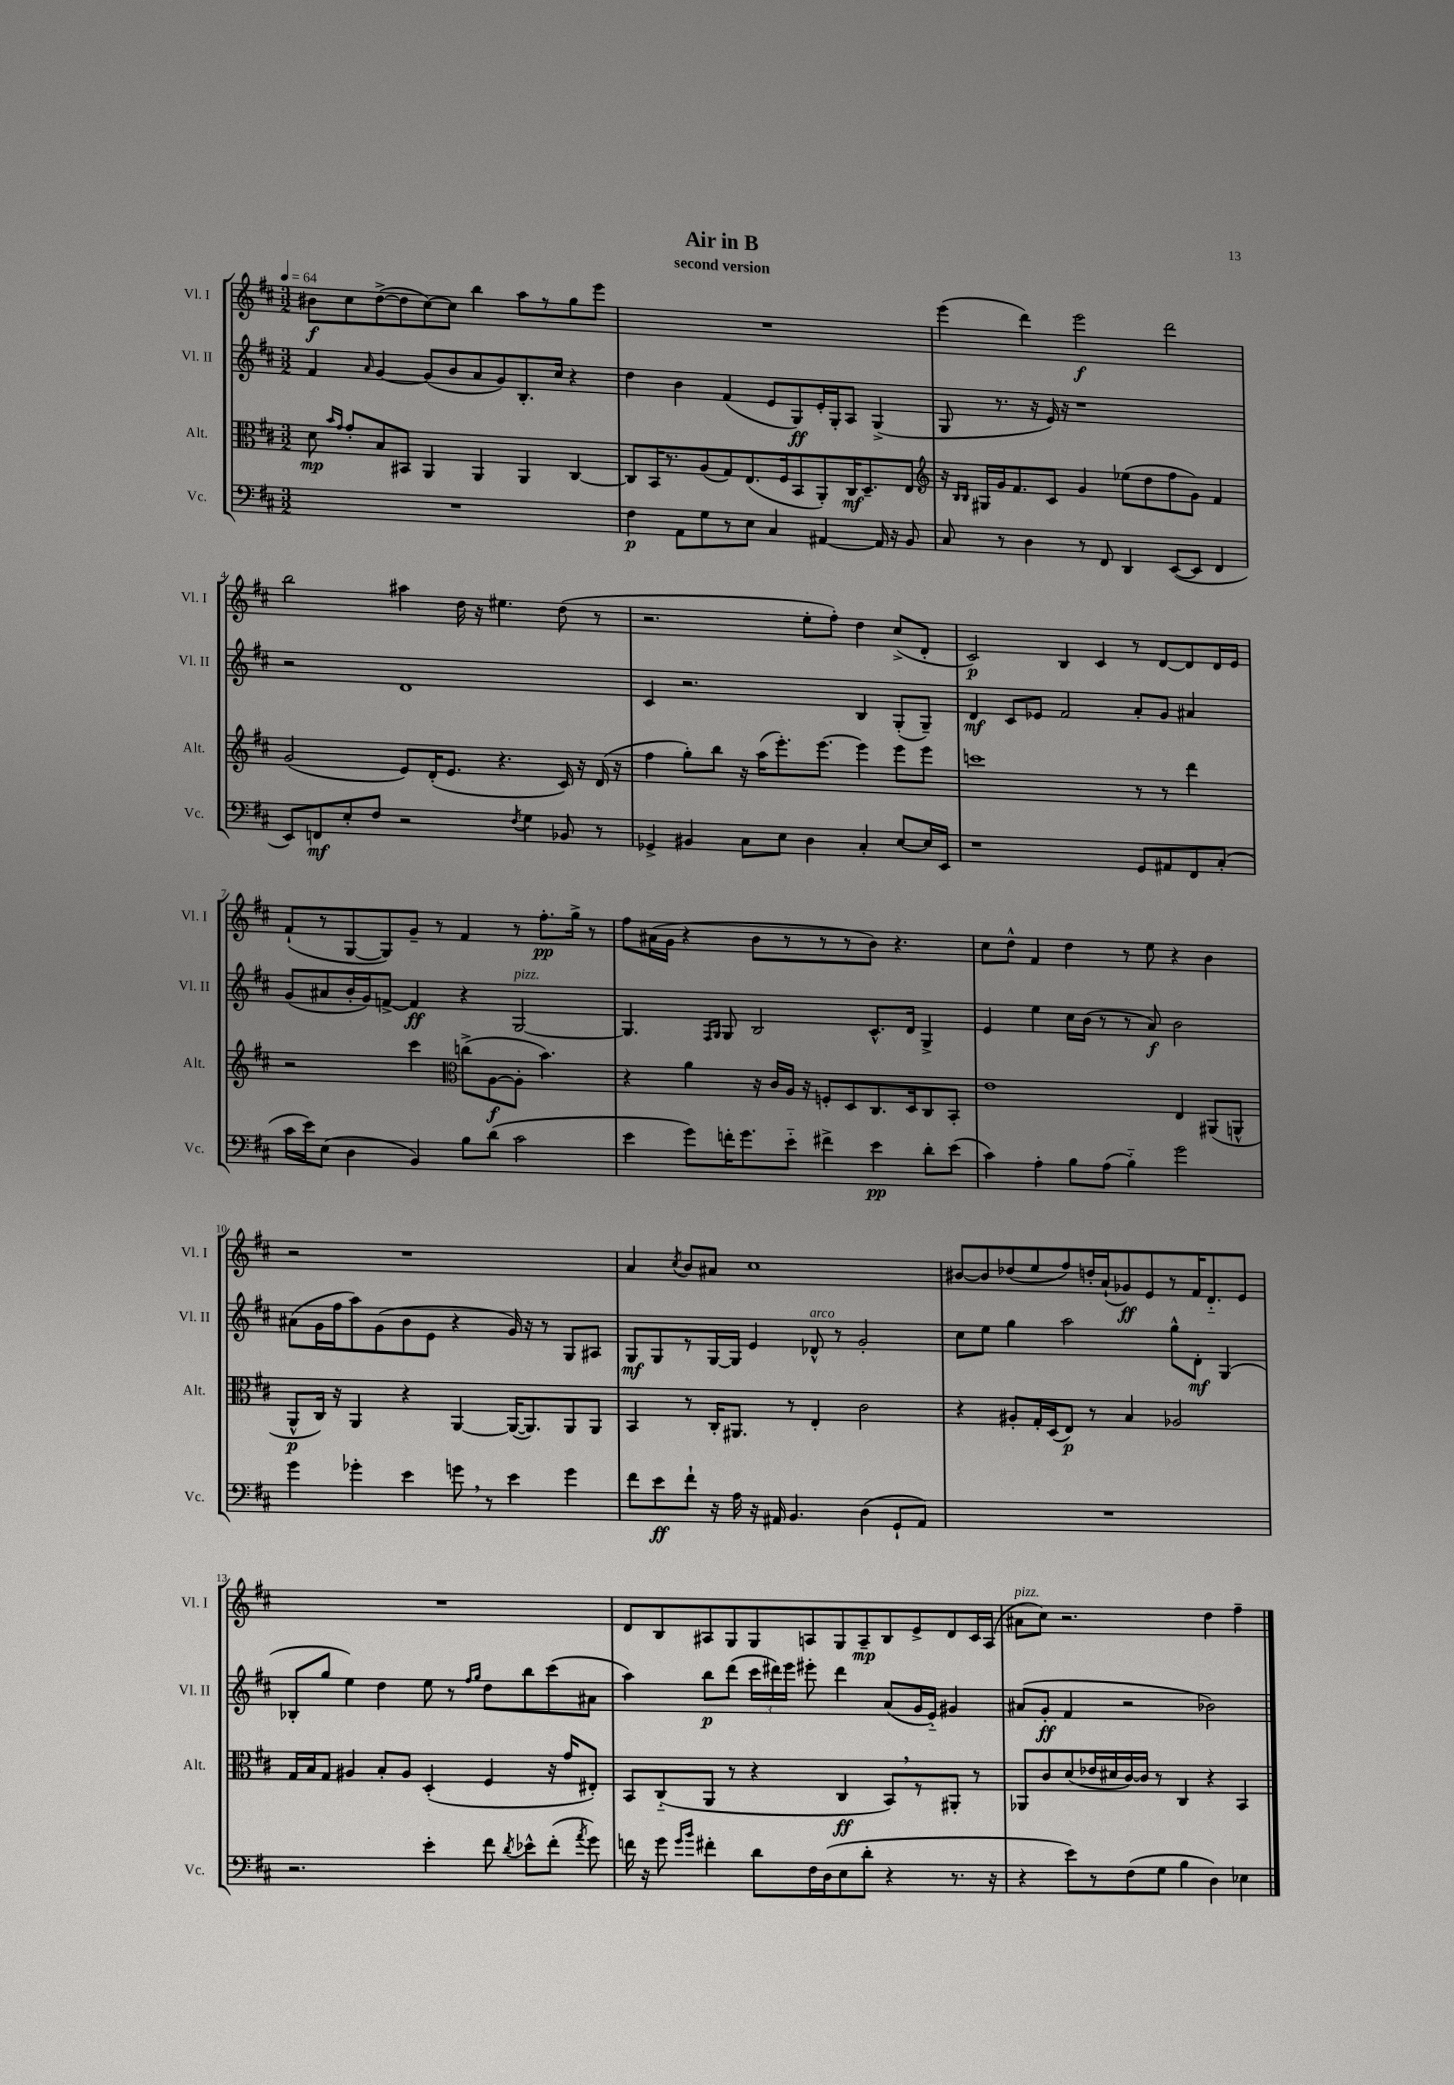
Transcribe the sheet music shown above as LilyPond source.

\header { title = "Air in B" subtitle = "second version" }
<<
\new StaffGroup <<
\new Staff = "s0" \with { instrumentName = "Vl. I" shortInstrumentName = "Vl. I" } {
    \clef treble \key d \major \numericTimeSignature \time 3/2 \tempo 4 = 64
    \autoBeamOff bis'8[\f cis''8 d''8~->( d''8 cis''8~) cis''8] b''4 a''8[ r8 g''8 e'''8] |
    R1. |
    e'''4( d'''4) e'''2\f d'''2 |
    b''2 ais''4 d''16 r16 eis''4. d''8( r8 |
    r2. e''8[-. fis''8]-.) d''4 cis''8[->( d'8]-. |
    cis'2\p) b4 cis'4 r8 d'8[~ d'8 d'16 e'16] |
    fis'8[-!( r8 g8~ g8) g'8]-- r8 fis'4 r8 fis''8.[-.\pp g''16]-> r8 |
    fis''8[ ais'16( g'16] r4 b'8[ r8 r8 r8 b'8]) r4. |
    cis''8[ d''8]-^ fis'4 d''4 r8 e''8 r4 b'4 |
    r2 r1 |
    a'4 \acciaccatura { cis''8 } b'8[ ais'8] cis''1 |
    bis'8[~ bis'8 des''8( e''8 fis''8) d''16-. a'16-!( ges'8\ff) e'8 r8 fis'16 d'8.-_ e'8] |
    R1. |
    d'8[ b8 ais8 g8 g8 a8 g8 a8--\mp b8 e'8-> d'8 cis'16 a16]( |
    ais'8[^\markup { \italic "pizz." } cis''8]) r2. d''4 fis''4-- \bar "|." |
}
\new Staff = "s1" \with { instrumentName = "Vl. II" shortInstrumentName = "Vl. II" } {
    \clef treble \key d \major \numericTimeSignature \time 3/2
    \autoBeamOff fis'4 \grace { a'16 } g'4~ g'8[( b'8 a'8 g'8) b8.-. cis''16] r4 |
    d''4 b'4 fis'4( e'8[ g8\ff) e'16-. g16-. a8] g4->( |
    g8 r8. r16 e'16) r16 r1 |
    r2 d'1 |
    cis'4 r2. b4 g8[-.( g8]--) |
    d'4\mf cis'8[ ees'8] fis'2 a'8[-. g'8] ais'4 |
    g'8[( ais'8 b'16-. g'16) f'8]~-> f'4\ff r4 g2~^\markup { \italic "pizz." } |
    g4. \grace { fis16[ g16] } g8 b2 cis'8.[-^ d'16] g4-> |
    e'4 e''4 cis''16[ b'16]( r8 r8 a'8\f) b'2 |
    ais'8[( g'16 fis''16 a''8) g'8( b'8 e'8] r4 g'16) r16 r8 g8[ ais8] |
    g8[\mf g8 r8 g16~ g16] e'4 des'8-^^\markup { \italic "arco" } r8 g'2-. |
    cis''8[ e''8] g''4 a''2 g''8[-^ d'8]-.\mf g4( |
    bes8[-. g''8] e''4) d''4 e''8 r8 \grace { fis''16[ g''16] } d''8[ b''8 cis'''8( ais'8] |
    a''4) b''8[\p d'''8]( \tuplet 3/2 { cis'''16[ dis'''16) e'''16] } eis'''8-. dis'''4 a'8[( g'16 e'16]-_) gis'4 |
    ais'8[( g'8]-.\ff fis'4 r2 bes'2) \bar "|." |
}
\new Staff = "s2" \with { instrumentName = "Alt." shortInstrumentName = "Alt." } {
    \clef alto \key d \major \numericTimeSignature \time 3/2
    \autoBeamOff d'8\mp \grace { b'16[ g'16] } g'8[-. b8 bis,8] a,4 a,4 a,4 cis4~ |
    cis8[ b,16 r8. a8( g8) e8.( fis16 b,8 a,8-.) cis16\mf d8.-- e8] |
    \clef treble r16 \grace { b16[ b16] } gis16[ g'16 fis'8. cis'8] g'4 ees''8[( d''8 fis''8 g'8]) fis'4 |
    g'2( e'8[) d'16-.( e'8.] r4. cis'16) r16 d'16( r16 |
    fis''4 g''8[-.) b''8] r16 a''16[( e'''8.-.) e'''8.]~ e'''4 e'''8[ e'''8] |
    c'''1 r8 r8 d'''4 |
    r2 cis'''4 \clef alto c''8[->( a8~\f a8]-. b'4.) |
    r4 a'4 r16 cis'16[ a16] r16 f8[-. d8 cis8. d16 cis8 b,8]-. |
    e'1 e4 ais,8[( a,8]-^ |
    a,8[-^\p cis16]) r16 a,4 r4 a,4~ a,16[~( a,8.) a,8 a,8] |
    b,4 r8 cis16[-. ais,8.] r8 e4-. cis'2 |
    r4 ais8[-. g16-. d16( e8]\p) r8 b4 aes2 |
    g16[ b16 g8] ais4 b8[-. ais8] d4-.( fis4 r16 g'16[ eis8]-.) |
    b,8[ cis8-_( a,8] r8 r4 cis4\ff b,8[) \breathe r8 ais,8]-. r8 |
    aes,8[ cis'8 d'8( ees'16 dis'16 cis'16~) cis'16] r8 cis4 r4 b,4 \bar "|." |
}
\new Staff = "s3" \with { instrumentName = "Vc." shortInstrumentName = "Vc." } {
    \clef bass \key d \major \numericTimeSignature \time 3/2
    \autoBeamOff R1. |
    fis4\p a,8[ g8 r8 e8] cis4 ais,4~ ais,16 r16 b,8 |
    cis8 r8 d4 r8 fis,8 d,4 e,8[~( e,8] fis,4 |
    e,8[) f,8\mf e8-. fis8] r2 \acciaccatura { fis8 } g4 bes,8 r8 |
    ges,4-> bis,4 cis8[ e8] d4 cis4-. e8[~ e16 e,16] |
    r1 g,8[ ais,8 fis,8 cis8]-.( |
    cis'16[ e'16) e8]( d4 b,4) b8[ d'8]( cis'2 |
    e'4 g'8[) f'16-. g'8. e'8]-_ fis'4-> e'4\pp d'8[-. e'8]( |
    cis'4) a4-. b8[ a8]( b4-_) g'2 |
    g'4 ges'4-. e'4 g'8 \breathe r8 e'4 g'4 |
    fis'8[ e'8\ff fis'8]-! r16 a16 r16 ais,16 b,4. d4( g,8[-! ais,8]) |
    R1. |
    r2. e'4-. fis'8 \acciaccatura { d'8 } ees'8[-^ fis'8]-.( \acciaccatura { a'8 } g'8) |
    f'16 r16 g'8 \grace { g'16[ b'16] } fis'4-. d'8[ fis16 d16( e8 d'8]-. r4 r8. r16 |
    r4 e'8[) r8 fis8( g8] b4 d4) ees4 \bar "|." |
}
>>
>>
